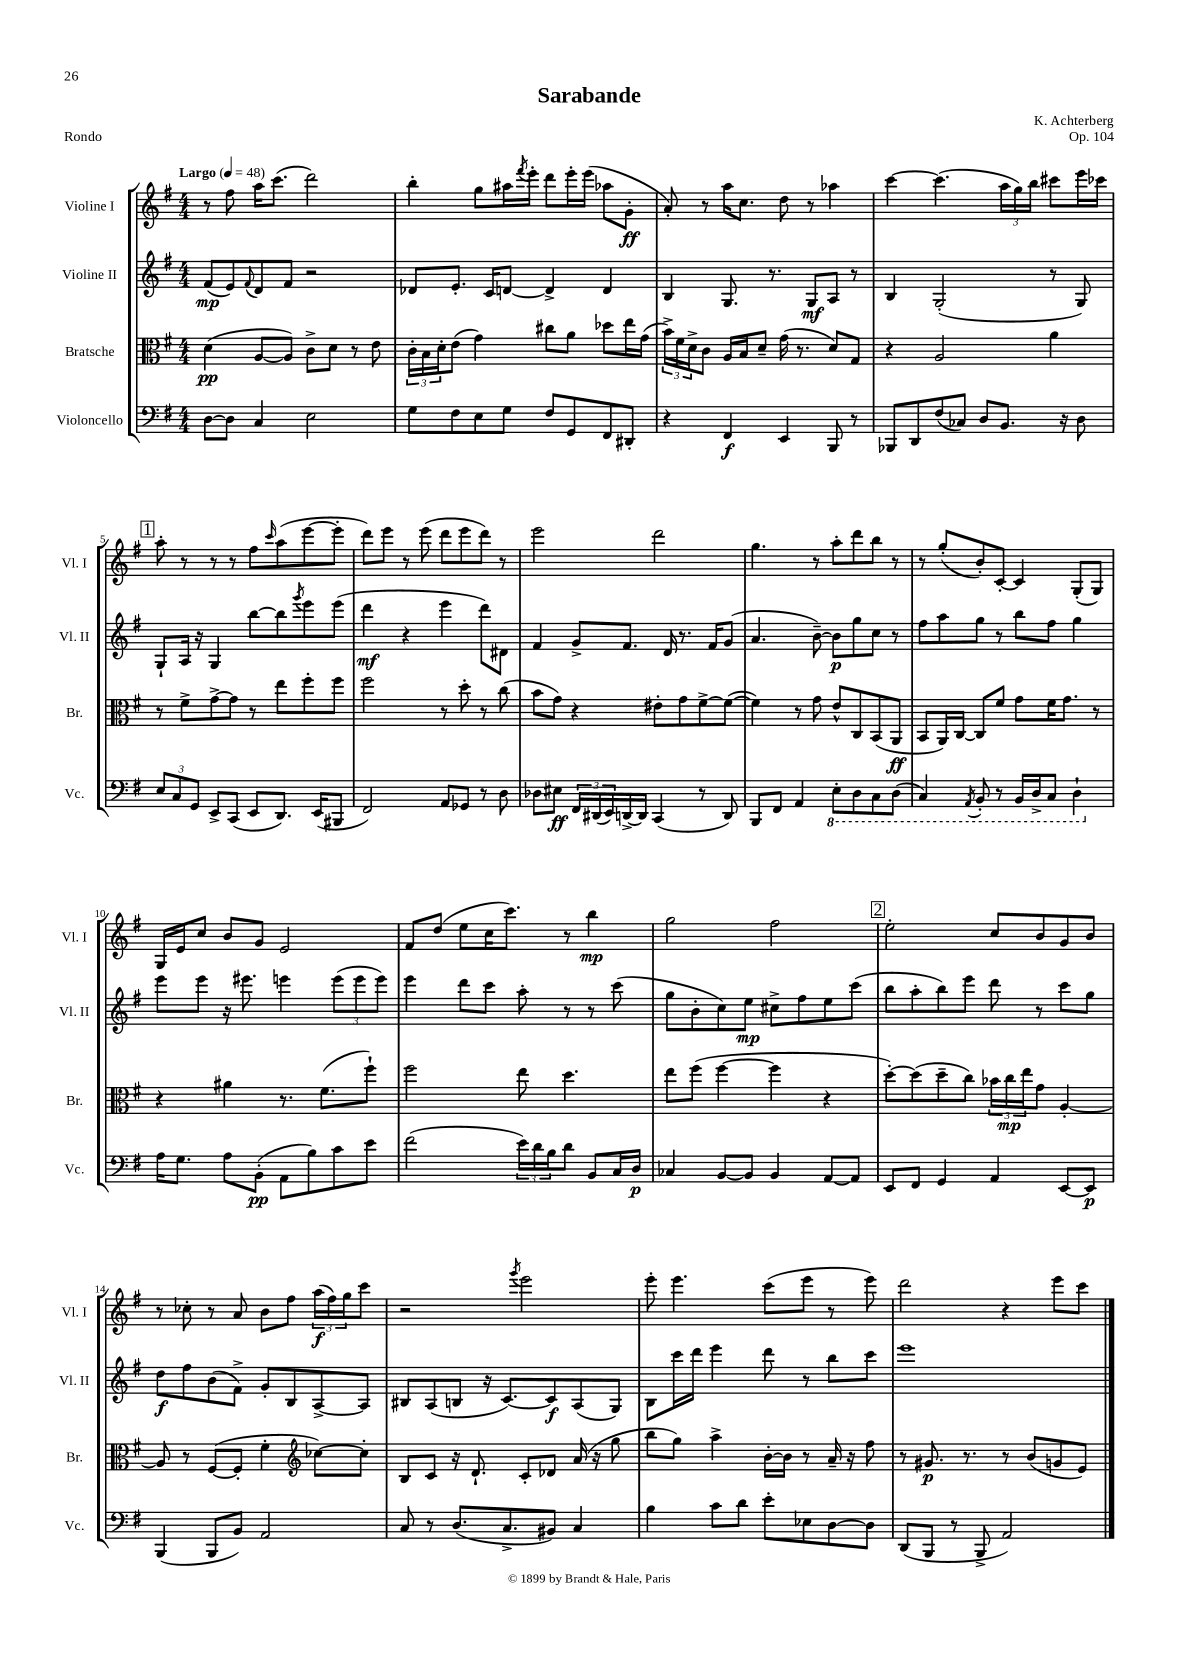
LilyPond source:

\header { title = "Sarabande" composer = "K. Achterberg" opus = "Op. 104" piece = "Rondo" }
<<
\new StaffGroup <<
\new Staff = "s0" \with { instrumentName = "Violine I" shortInstrumentName = "Vl. I" } {
    \clef treble \key g \major \numericTimeSignature \time 4/4 \tempo "Largo" 4 = 48
    r8 fis''8 a''16 c'''8.( d'''2) |
    b''4-. g''8 ais''16 \acciaccatura { fis'''8 } e'''16-. d'''8 e'''16-. e'''16( aes''8 g'8-.\ff |
    a'8-.) r8 a''16 c''8. d''8 r8 aes''4 |
    c'''4~ c'''4.( \tuplet 3/2 { a''16 g''16) b''16 } cis'''8 e'''16 ces'''16 |
    \mark \markup { \box "1" } a''8-. r8 r8 r8 fis''8 \grace { c'''16 } a''8( e'''8~ e'''8-. |
    d'''8) e'''8 r8 e'''8( d'''8 e'''8 d'''8) r8 |
    e'''2 d'''2 |
    g''4. r8 a''8-. d'''8 b''8 r8 |
    r8 g''8-.( b'8-.) c'8~-. c'4 g8-.( g8) |
    g16 e'16 c''8 b'8 g'8 e'2 |
    fis'8 d''8( e''8 c''16 c'''8.) r8 b''4\mp |
    g''2 fis''2 |
    \mark \markup { \box "2" } e''2-. c''8 b'8 g'8 b'8 |
    r8 ces''8-. r8 a'8 b'8 fis''8 \tuplet 3/2 { a''16\f( fis''16) g''16 } c'''8 |
    r2 \acciaccatura { g'''8 } e'''2 |
    e'''8-. e'''4. c'''8( e'''8 r8 e'''8) |
    d'''2 r4 e'''8 c'''8 \bar "|." |
}
\new Staff = "s1" \with { instrumentName = "Violine II" shortInstrumentName = "Vl. II" } {
    \clef treble \key g \major \numericTimeSignature \time 4/4
    fis'8\mp( e'8) \appoggiatura { fis'8 } d'8 fis'8 r2 |
    des'8 e'8.-. c'16 d'8~ d'4-> d'4 |
    b4 g8. r8. g8\mf a8 r8 |
    b4 g2-.( r8 g8) |
    \mark \markup { \box "1" } g8-! a16 r16 g4 b''8~ b''8 \acciaccatura { g'''8 } e'''8 e'''8( |
    d'''4\mf r4 e'''4 d'''8) dis'8 |
    fis'4 g'8-> fis'8. d'16 r8. fis'16 g'8( |
    a'4. b'8~--) b'8\p g''8 c''8 r8 |
    fis''8 a''8 g''8 r8 b''8 fis''8 g''4 |
    e'''8 e'''8 r16 eis'''8. e'''4 \tuplet 3/2 { e'''8( e'''8 e'''8) } |
    e'''4 d'''8 c'''8 a''8-. r8 r8 c'''8( |
    g''8 b'8-. c''8) e''8\mp cis''8-> fis''8 e''8 c'''8( |
    \mark \markup { \box "2" } b''8 a''8-. b''8) e'''8 d'''8 r8 c'''8 g''8 |
    d''8\f fis''8 b'8( fis'8->) g'8-. b8 a8~-> a8 |
    bis8 a8( b8 r16 c'8.~) c'8\f a8( g8) |
    b8 c'''16 d'''16 e'''4 d'''8 r8 b''8 c'''8 |
    e'''1 \bar "|." |
}
\new Staff = "s2" \with { instrumentName = "Bratsche" shortInstrumentName = "Br." } {
    \clef alto \key g \major \numericTimeSignature \time 4/4
    d'4\pp( a8~ a8) c'8-> d'8 r8 e'8 |
    \tuplet 3/2 { c'16-. b16 d'16-. } e'8( g'4) cis''8 a'8 des''8 e''16 g'16( |
    \tuplet 3/2 { b'16->) fis'16 d'16-> } c'8 a16 b16 d'8-- g'16( r8. d'8) g8 |
    r4 a2 a'4 |
    \mark \markup { \box "1" } r8 fis'8-> g'8~-> g'8 r8 e''8 fis''8-. fis''8 |
    fis''2 r8 d''8-. r8 c''8( |
    b'8 g'8) r4 eis'8-. g'8 fis'8~-> fis'8~( |
    fis'4) r8 g'8 e'8-^ c8 b,8( a,8\ff |
    b,8 a,16) c16~ c8 fis'8 g'8 fis'16 g'8. r8 |
    r4 ais'4 r8. fis'8.( fis''8-!) |
    fis''2 e''8 d''4. |
    e''8 fis''8( fis''4~ fis''4 r4 |
    \mark \markup { \box "2" } d''8~-.) d''8( d''8-- c''8) \tuplet 3/2 { bes'16 c''16\mp e''16 } g'8 a4~-. |
    a8 r8 fis8~( fis8-. fis'4-. \clef treble ces''8~) ces''8-. |
    b8 c'8 r16 d'8.-! c'8-. des'8 a'16( r16 g''8 |
    b''8 g''8) a''4-> b'16~-. b'16 r8 a'16-- r16 fis''8 |
    r8 gis'8.\p r8. r8 b'8( g'8 e'8) \bar "|." |
}
\new Staff = "s3" \with { instrumentName = "Violoncello" shortInstrumentName = "Vc." } {
    \clef bass \key g \major \numericTimeSignature \time 4/4
    d8~ d8 c4 e2 |
    g8 fis8 e8 g8 fis8 g,8 fis,8 dis,8-. |
    r4 fis,4\f e,4 b,,8 r8 |
    bes,,8 d,8 fis8( ces8) d8 b,8. r16 d8 |
    \mark \markup { \box "1" } \tuplet 3/2 { e8 c8 g,8 } e,8-> c,8( e,8 d,8.) e,16( bis,,8 |
    fis,2) a,8 ges,8 r8 d8 |
    des8 eis8\ff \tuplet 3/2 { fis,16 dis,16( e,16) } d,16~-> d,16 c,4( r8 d,8) |
    b,,8 fis,8 a,4 \ottava #-1 e,8-. d,8 c,8 d,8( |
    c,4) \acciaccatura { a,,8 } b,,8-. r8 b,,16 d,16-> c,8 d,4-! \ottava #0 |
    a16 g8. a8 b,8-.\pp( a,8 b8) c'8 e'8 |
    fis'2( \tuplet 3/2 { e'16) d'16 b16 } d'8 b,8 c16 d16\p |
    ces4 b,8~ b,8 b,4 a,8~ a,8 |
    \mark \markup { \box "2" } e,8 fis,8 g,4 a,4 e,8~ e,8\p |
    b,,4( b,,8 b,8) a,2 |
    c8 r8 d8.( c8.-> bis,8) c4 |
    b4 c'8 d'8 e'8-. ees8 d8~ d8 |
    d,8( b,,8 r8 b,,8-> a,2) \bar "|." |
}
>>
>>
